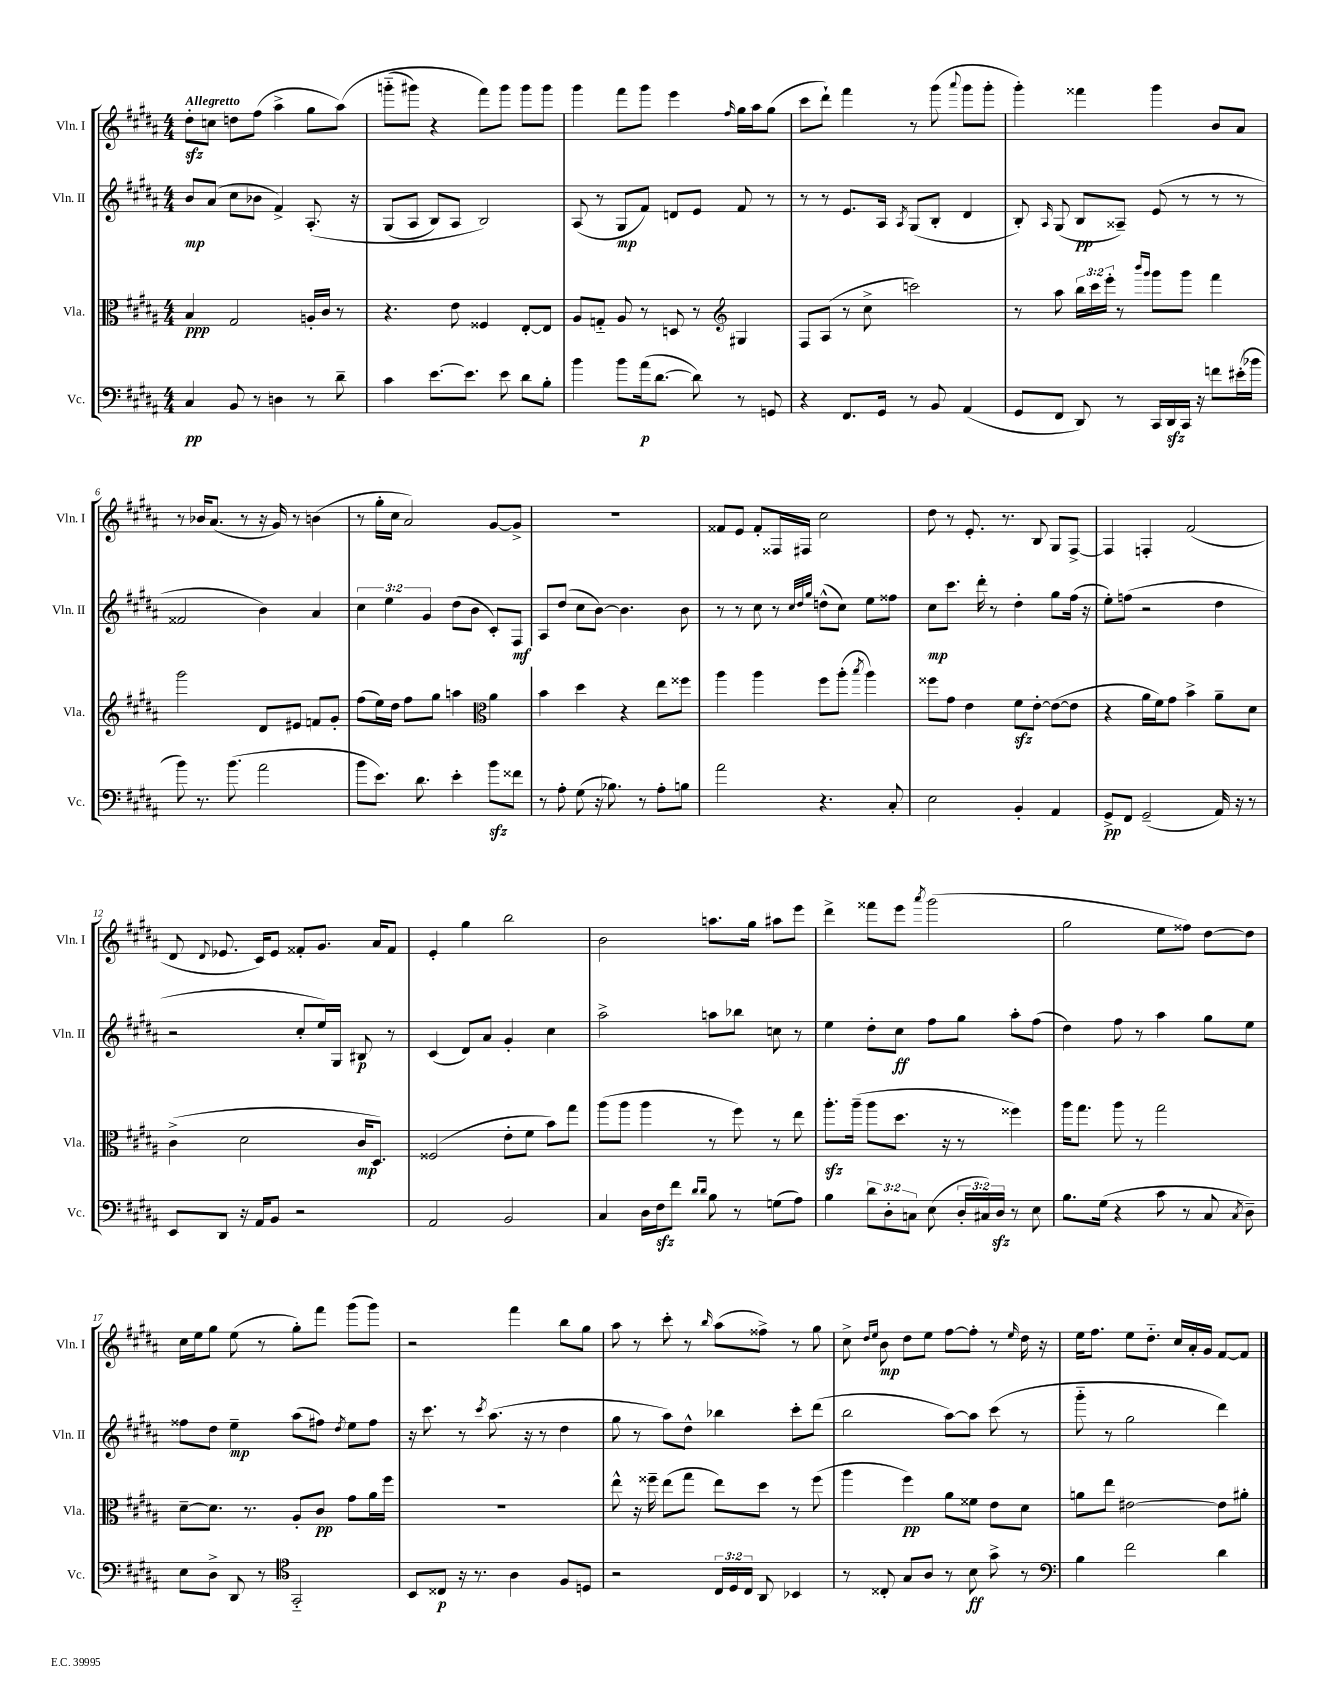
<<
\new StaffGroup <<
\new Staff = "s0" \with { instrumentName = "Vln. I" shortInstrumentName = "Vln. I" } {
    \clef treble \key b \major \numericTimeSignature \time 4/4 \tempo "Allegretto"
    \autoBeamOff dis''8[-.\sfz c''8] d''8[ fis''8]( ais''4-> gis''8[ ais''8])\( |
    g'''8[-_( gis'''8]) r4 fis'''8[\) gis'''8] gis'''8[ gis'''8] |
    gis'''4 fis'''8[ gis'''8] e'''4 \grace { fis''16 } gis''16[ ais''16 gis''8]( |
    cis'''8[ dis'''8]-!) fis'''4 r8 gis'''8( \appoggiatura { ais'''8 } gis'''8[ gis'''8]-. |
    gis'''4-.) fisis'''4 gis'''4 b'8[ ais'8] |
    r8 bes'16[ ais'8.]( r8 r16 gis'16) r8 b'4( |
    r8 gis''16[-. cis''16] ais'2) gis'8[~ gis'8]-> |
    R1 |
    fisis'8[ e'8] fisis'8[-. fisis16 fis16] cis''2 |
    dis''8 r8 e'8.-. r8. b8 gis8[ fis8]~-> |
    fis4 f4-. fis'2( |
    dis'8 \appoggiatura { dis'8 } ees'8. cis'16[) ees'8] fisis'8[-. gis'8.] ais'16[ fisis'8] |
    e'4-. gis''4 b''2 |
    b'2 a''8.[ gis''16] ais''8[ e'''8] |
    dis'''4-> fisis'''8[ e'''8] \acciaccatura { ais'''8 } gis'''2( |
    gis''2 e''8[ fisis''8]) dis''8[~ dis''8] |
    cis''16[ e''16 gis''8] e''8( r8 gis''8[-.) fis'''8] gis'''8[( gis'''8]) |
    r2 fis'''4 b''8[ gis''8] |
    ais''8 r8 cis'''8-. r8 \grace { b''16 } ais''8[( fisis''8]->) r8 gis''8 |
    cis''8-> \grace { dis''16[ e''16] } b'8\mp dis''8[ e''8] fis''8[~ fis''8]-. r8 \grace { e''16 } dis''16 r16 |
    e''16[ fis''8.] e''8[ dis''8.]-_ cis''16[ ais'16-. gis'16] fis'8[~ fis'8] \bar "|." |
}
\new Staff = "s1" \with { instrumentName = "Vln. II" shortInstrumentName = "Vln. II" } {
    \clef treble \key b \major \numericTimeSignature \time 4/4 \override Staff.TupletNumber.text = #tuplet-number::calc-fraction-text
    \autoBeamOff b'8[\mp ais'8]( cis''8[ bes'8] fis'4->) ais8.-.\( r16 |
    gis8[( ais8] b8[) ais8] b2\) |
    ais8( r8 gis8[\mp fis'8]) d'8[ e'8] fis'8 r8 |
    r8 r8 e'8.[ ais16] \acciaccatura { ais8 } gis8[( b8]-. dis'4 |
    b8-.) \grace { ais16 } gis8( b8[\pp aisis8]--) e'8( r8 r8 r8 |
    fisis'2 b'4) ais'4 |
    \tuplet 3/2 { cis''4 e''4 gis'4 } dis''8[( b'8] cis'8[-.) fis8]\mf |
    ais8[ dis''8]( cis''8[ b'8]~) b'4. b'8 |
    r8 r8 cis''8 r8 \grace { cis''32[ dis''32 gis''32] } d''8[-^( cis''8]) e''8[ fisis''8] |
    cis''8[\mp cis'''8.] dis'''16-. r8 dis''4-. gis''8[ fis''16]( r16 |
    e''8[-.) f''8]( r2 dis''4 |
    r2 cis''8[-. e''16) gis16] bis8\p r8 |
    cis'4( dis'8[) ais'8] gis'4-. cis''4 |
    ais''2-> a''8[ bes''8] c''8 r8 |
    e''4 dis''8[-. cis''8]\ff fis''8[ gis''8] ais''8[-. fis''8]( |
    dis''4) fis''8 r8 ais''4 gis''8[ e''8] |
    fisis''8[ dis''8] e''4--\mp ais''8[( fis''8]) \acciaccatura { dis''8 } e''8[ fis''8] |
    r16 cis'''8. r8 \acciaccatura { cis'''8 } ais''8.( r16 r8 dis''4 |
    gis''8 r8 ais''8[) dis''8]-^ bes''4 cis'''8[-. dis'''8]( |
    b''2 ais''8[~) ais''8] cis'''8( r8 |
    gis'''8-_ r8 gis''2 dis'''4) \bar "|." |
}
\new Staff = "s2" \with { instrumentName = "Vla." shortInstrumentName = "Vla." } {
    \clef alto \key b \major \numericTimeSignature \time 4/4 \override Staff.TupletNumber.text = #tuplet-number::calc-fraction-text
    \autoBeamOff b4\ppp gis2 a16[-. cis'16] r8 |
    r4. e'8 fisis4 e8[~-. e8] |
    ais8[ g8]-_ ais8 r8 d8 r8 \clef treble gis4 |
    fis8[ ais8]( r8 cis''8-> c'''2) |
    r8 ais''8 \tuplet 3/2 { b''16[ cis'''16 e'''16]-. } r8 \grace { b'''16[ gis'''16] } gis'''8[ gis'''8] fis'''4 |
    gis'''2 dis'8[ eis'8] f'8[ gis'8]-. |
    fis''8[( e''16) dis''16] fis''8[ gis''8] a''4 \clef alto ais'4 |
    b'4 dis''4 r4 e''8[ fisis''8] |
    ais''4 ais''4 fis''8[ ais''8]-.( \acciaccatura { b''8 } ais''4) |
    fisis''8[ gis'8] e'4 fis'8[\sfz e'8]~-. e'8[~( e'8] |
    r4 ais'16[ fis'16) gis'8] b'4-> ais'8[-- dis'8] |
    cis'4->( dis'2 cis'16[\mp dis8.]) |
    fisis2( e'8[-. fis'8] b'8[) gis''8] |
    ais''8[( ais''8] ais''4 r8 fis''8) r8 e''8 |
    ais''8.[-.\sfz ais''16]--( ais''8[ dis''8.] r16 r8 fisis''4) |
    ais''16[ gis''8.] ais''8 r8 gis''2 |
    dis'8[~-- dis'8.] r8. ais8[-. cis'8]\pp gis'8[ ais'16 fis''16] |
    R1 |
    e''8-^ r16 fisis''16-- e''8[( gis''8] e''8[) dis''8] r8 fisis''8( |
    ais''4 fis''4\pp) ais'8[ fisis'8] e'8[ dis'8] |
    a'8[ e''8] eis'2~ eis'8[ ais'8]-. \bar "|." |
}
\new Staff = "s3" \with { instrumentName = "Vc." shortInstrumentName = "Vc." } {
    \clef bass \key b \major \numericTimeSignature \time 4/4 \override Staff.TupletNumber.text = #tuplet-number::calc-fraction-text
    \autoBeamOff cis4\pp b,8 r8 d4 r8 dis'8-- |
    cis'4 e'8.[~ e'8.] e'8 dis'8[ b8]-. |
    b'4 b'8[ ais'16\p( dis'8.]~ dis'8) r8 g,8 |
    r4 fis,8.[ gis,16] r8 b,8 ais,4( |
    gis,8[ fis,8] dis,8) r8 cis,16[ dis,16\sfz cis,16] r16 f'8[ eis'16-.( bes'16] |
    b'8) r8. b'8.( ais'2 |
    b'8[ e'8.]) dis'8. e'4-. b'8[\sfz fisis'8] |
    r8 ais8-. gis8( r16 bes8.) r8 ais8[-. b8] |
    ais'2 r4. cis8-. |
    e2 b,4-. ais,4 |
    gis,8[->\pp fis,8] gis,2--( ais,16) r16 r8 |
    e,8[ dis,8] r16 ais,16[ b,8] r2 |
    ais,2 b,2 |
    cis4 dis16[ fis16\sfz fis'8] \grace { dis'16[ dis'16] } b8 r8 g8[( ais8]) |
    b4 \tuplet 3/2 { dis'8[ dis8-. c8] } e8( \tuplet 3/2 { dis16[-. cis16) dis16]\sfz } r8 e8 |
    b8.[ gis16]( r4 cis'8 r8 cis8 \acciaccatura { cis8 } dis8--) |
    e8[ dis8]-> dis,8 r8 \clef tenor gis,2-_ |
    b,8[ cisis8]\p r16 r8. ais4 fis8[ d8] |
    r2 \tuplet 3/2 { cis16[ dis16 cis16] } ais,8 bes,4 |
    r8 cisis8-. gis8[ ais8] r8 b8\ff gis'8-> r8 |
    \clef bass b4 fis'2 dis'4 \bar "|." |
}
>>
>>
